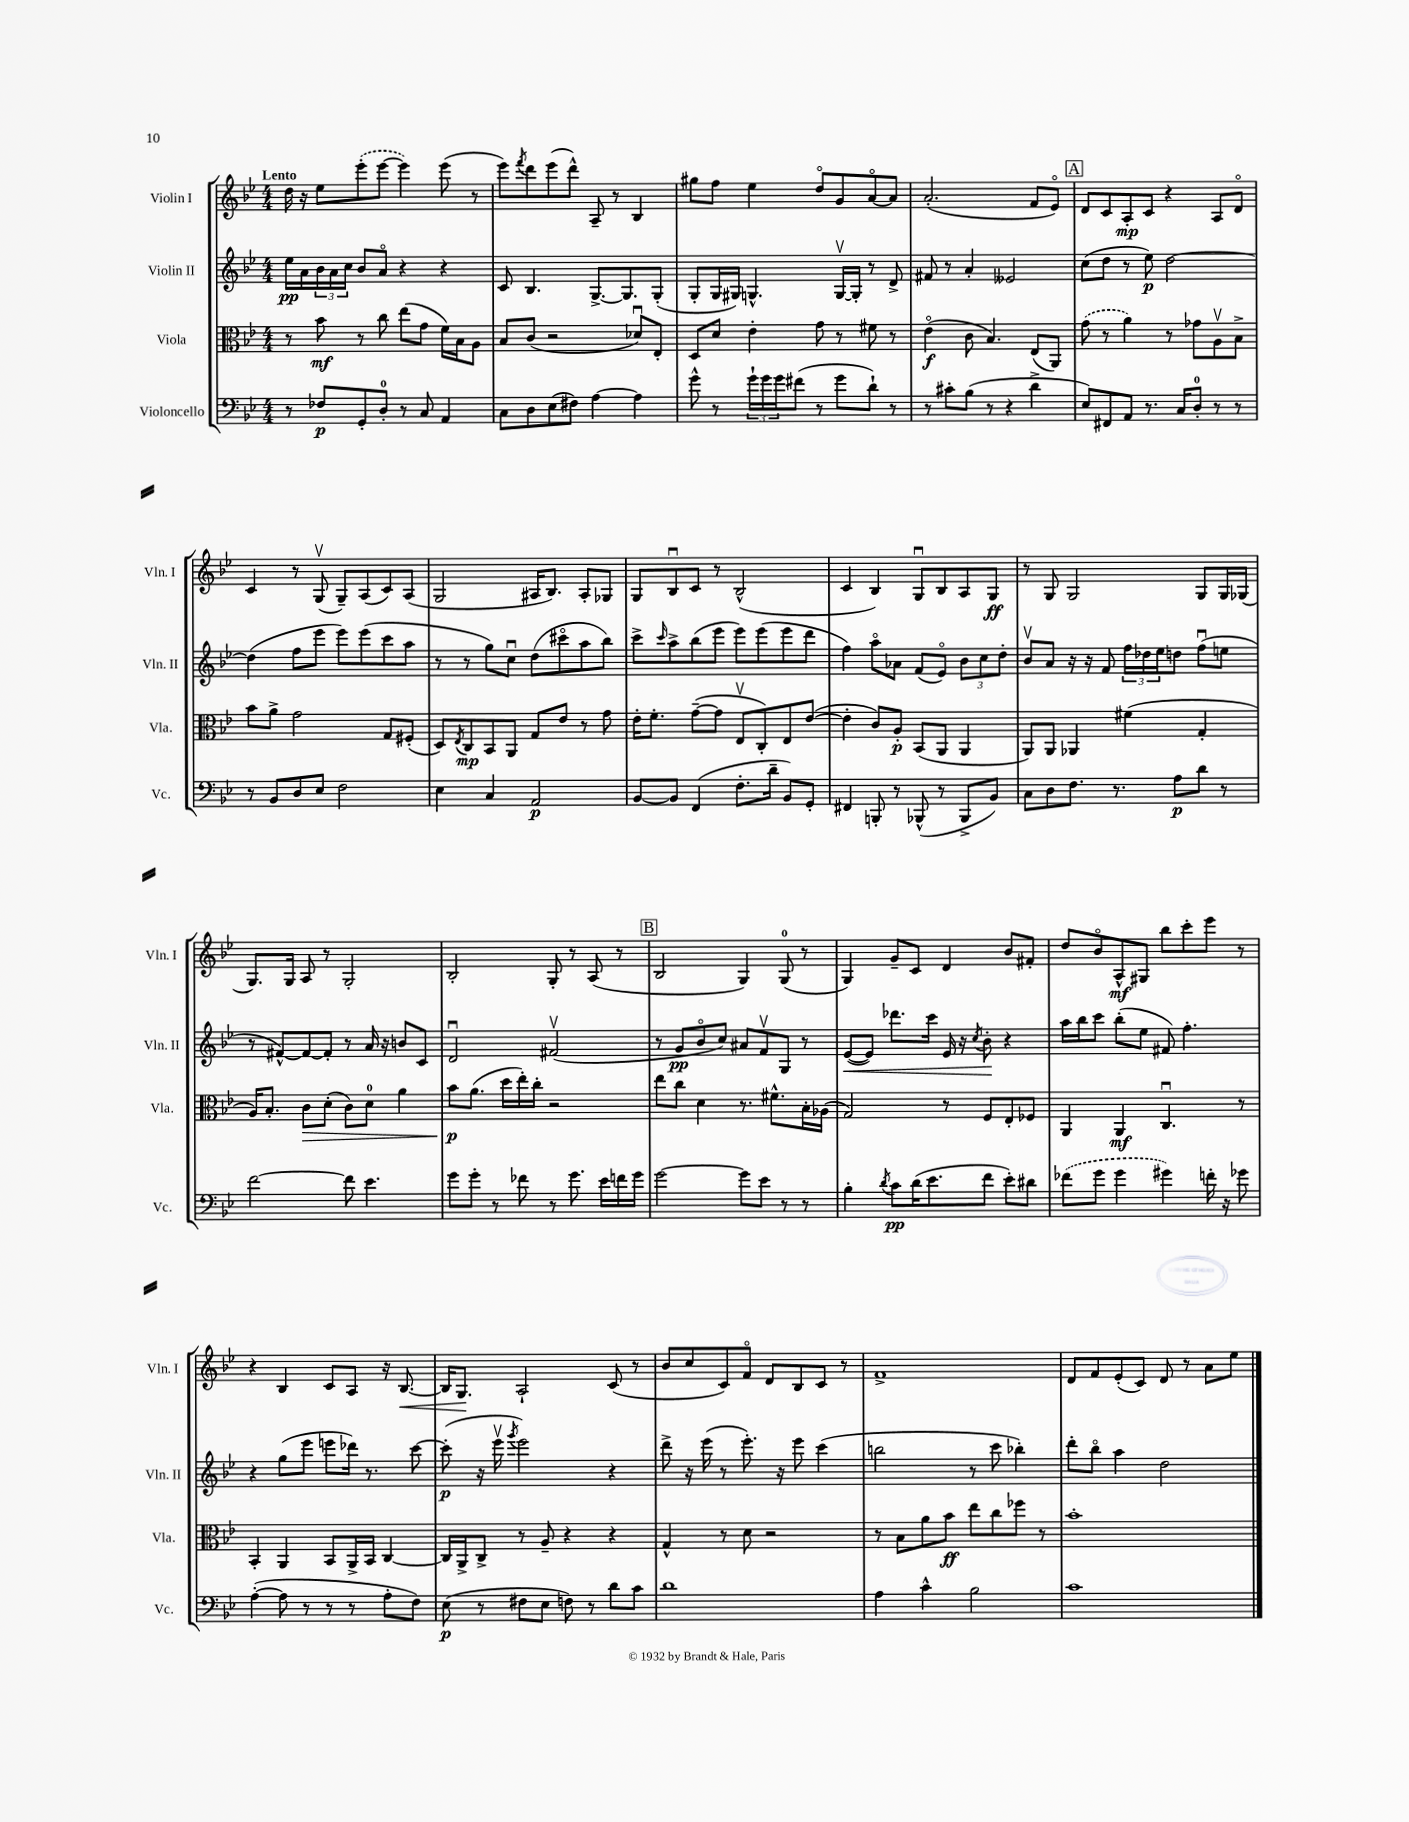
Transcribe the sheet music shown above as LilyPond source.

<<
\new StaffGroup <<
\new Staff = "s0" \with { instrumentName = "Violin I" shortInstrumentName = "Vln. I" } {
    \clef treble \key bes \major \numericTimeSignature \time 4/4 \tempo "Lento"
    d''16 r16 ees''8 \once \slurDashed ees'''8-.( ees'''8~ ees'''4) ees'''8( r8 |
    ees'''8) \acciaccatura { f'''8 } d'''8 ees'''8( d'''8-^) a8-- r8 bes4 |
    gis''8 f''8 ees''4 d''8\flageolet g'8 a'8~\flageolet a'8 |
    a'2.-.( f'8 ees'8\flageolet) |
    \mark \markup { \box "A" } d'8 c'8 a8-.\mp c'8 r4 a8 d'8\flageolet |
    c'4 r8 g8\upbow( g8--) a8( c'8) a8( |
    g2 ais16 bes8.) ais8-. ges8 |
    g8 bes8\downbow c'8 r8 bes2-^( |
    c'4 bes4) g8\downbow bes8 a8 g8\ff |
    r8 g8 g2 g8 g16 ges16( |
    g8.) g16 a8 r8 g2-. |
    bes2-. g8-. r8 a8( r8 |
    \mark \markup { \box "B" } bes2 g4) g8-0( r8 |
    g4) g'8-- c'8 d'4 bes'8 fis'8-. |
    d''8 bes'8\flageolet a8-^\mf gis8 bes''8 c'''8-. ees'''8 r8 |
    r4 bes4 c'8 a8 r16 bes8.~\< |
    bes16 g8.\! a2-! c'8( r8 |
    bes'8 c''8 c'8) f'8\flageolet d'8 bes8 c'8 r8 |
    f'1-> |
    d'8 f'8 ees'8-.( c'8) d'8 r8 a'8 ees''8 \bar "|." |
}
\new Staff = "s1" \with { instrumentName = "Violin II" shortInstrumentName = "Vln. II" } {
    \clef treble \key bes \major \numericTimeSignature \time 4/4
    ees''16\pp a'16 \tuplet 3/2 { bes'16 a'16 c''16 } bes'8 a'8\flageolet r4 r4 |
    c'8 bes4. g8.~-> g8. g8-.( |
    g8-. g16 gis16) g4.-^ g16~\upbow g16-. r8 d'8-> |
    fis'8 r8 a'4-. eeses'2 |
    \mark \markup { \box "A" } c''8( d''8 r8 ees''8\p) d''2~ |
    d''4( f''8 ees'''8 ees'''8) ees'''8( c'''8 a''8 |
    r8 r8 g''8) c''8\downbow d''8( cis'''8\flageolet a''8 bes''8) |
    c'''8-> \grace { c'''16 } a''8-> bes''8( ees'''8 ees'''8) ees'''8( ees'''8 d'''8 |
    f''4) a''8\flageolet aes'8 f'8( ees'8\flageolet) \tuplet 3/2 { bes'8 c''8 d''8-. } |
    bes'8\upbow a'8 r16 r16 f'8 \tuplet 3/2 { f''16 des''16 ees''16 } d''8 f''8\downbow( e''8 |
    r8 fis'8~-^) fis'8~ fis'8-. r8 a'16 r16 b'8 c'8 |
    d'2\downbow fis'2\upbow( |
    \mark \markup { \box "B" } r8 g'8\pp bes'8\flageolet c''8) ais'8 f'8\upbow g8 r8 |
    ees'8~\<( ees'8) des'''8. c'''16 ees'16 r16 \acciaccatura { c''8 } bes'8-.\! r4 |
    a''16 bes''16 c'''8 bes''8-.( ees''8 fis'8) f''4.-. |
    r4 g''8( ees'''8 e'''8 des'''16) r8. c'''8~ |
    c'''8-.\p( r16 ees'''16\upbow \acciaccatura { g'''8 } ees'''2) r4 |
    d'''8-> r16 ees'''16( r8 ees'''8.-.) r16 ees'''8 c'''4( |
    b''2 r8 c'''8 bes''4-.) |
    d'''8-. bes''8\flageolet a''4 d''2 \bar "|." |
}
\new Staff = "s2" \with { instrumentName = "Viola" shortInstrumentName = "Vla." } {
    \clef alto \key bes \major \numericTimeSignature \time 4/4
    r8 bes'8\mf r8 c''8 ees''8( g'8 f'16) bes16 a8 |
    bes8 c'8( r2 des'8\downbow) ees8-. |
    d8 d'8 ees'4-. g'8 r8 fis'8 r8 |
    ees'4\flageolet\f( c'8 bes4.) ees8( a,8) |
    \mark \markup { \box "A" } \once \slurDashed g'8( r8 a'4) r8 ges'8 a8\upbow bes8-> |
    bes'8 a'8-> g'2 g8 fis8-.( |
    d8) \acciaccatura { ees8 } c8\mp bes,8 a,8 g8 ees'8 r8 g'8 |
    ees'16-. f'8.-. g'8~--( g'8 ees8\upbow c8-.) ees8 ees'8~( |
    ees'4-. c'8) a8-.\p bes,8( a,8 a,4 |
    a,8) a,8 aes,4 fis'4( g4-. |
    a16) bes8.-. c'8\> d'8-.( c'8) d'8-0 a'4 |
    bes'8\p\! a'8.( d''16 ees''16-.) c''16-. r2 |
    \mark \markup { \box "B" } ees''8 c''8 d'4 r8. fis'8.-^ bes16-. aes16( |
    g2) r8 f8 ees8-. fes8 |
    a,4 a,4\mf c4.\downbow r8 |
    bes,4-. a,4 bes,8 a,16-> bes,16 c4~ |
    c16 a,16-> c8-> r8 a8-- r4 r4 |
    g4-^ r8 d'8 r2 |
    r8 bes8 a'8 bes'8\ff ees''8 c''8 fes''8 r8 |
    bes'1-. \bar "|." |
}
\new Staff = "s3" \with { instrumentName = "Violoncello" shortInstrumentName = "Vc." } {
    \clef bass \key bes \major \numericTimeSignature \time 4/4
    r8 fes8\p g,8-. d8-0-. r8 c8 a,4 |
    c8 d8 ees8( fis8) a4~ a4 |
    g'8-^ r8 \tuplet 3/2 { g'16-! g'16 g'16 } fis'8( r8 g'8 d'8-!) r8 |
    r8 cis'8-. bes8( r8 r4 d'4-> |
    \mark \markup { \box "A" } ees8) fis,8 a,8 r8. c16 d8-0-. r8 r8 |
    r8 bes,8 d8 ees8 f2 |
    ees4 c4 a,2\p |
    bes,8~ bes,8 f,4( f8.-. d'16-- bes,8) g,8-. |
    fis,4 b,,8-. r8 bes,,8-^( r8 bes,,8-> bes,8) |
    c8 d8 f8. r8. a8\p d'8 r8 |
    f'2~ f'8 ees'4. |
    g'8 g'8-. r8 fes'8 r8 g'8. ees'16 f'16 g'16 |
    \mark \markup { \box "B" } g'2~ g'8 ees'8 r8 r8 |
    bes4-. \acciaccatura { d'8 } c'8\pp d'16( ees'8. f'8 ees'8-.) dis'8 |
    \once \slurDashed fes'8( g'8 g'4 gis'4) f'16-. r16 ges'8 |
    a4~-.( a8 r8 r8 r8 a8-. f8) |
    ees8\p( r8 fis8 ees8 f8) r8 d'8 c'8 |
    d'1 |
    a4 c'4-^ bes2 |
    c'1 \bar "|." |
}
>>
>>
\layout { \context { \Score \remove "Bar_number_engraver" } }
